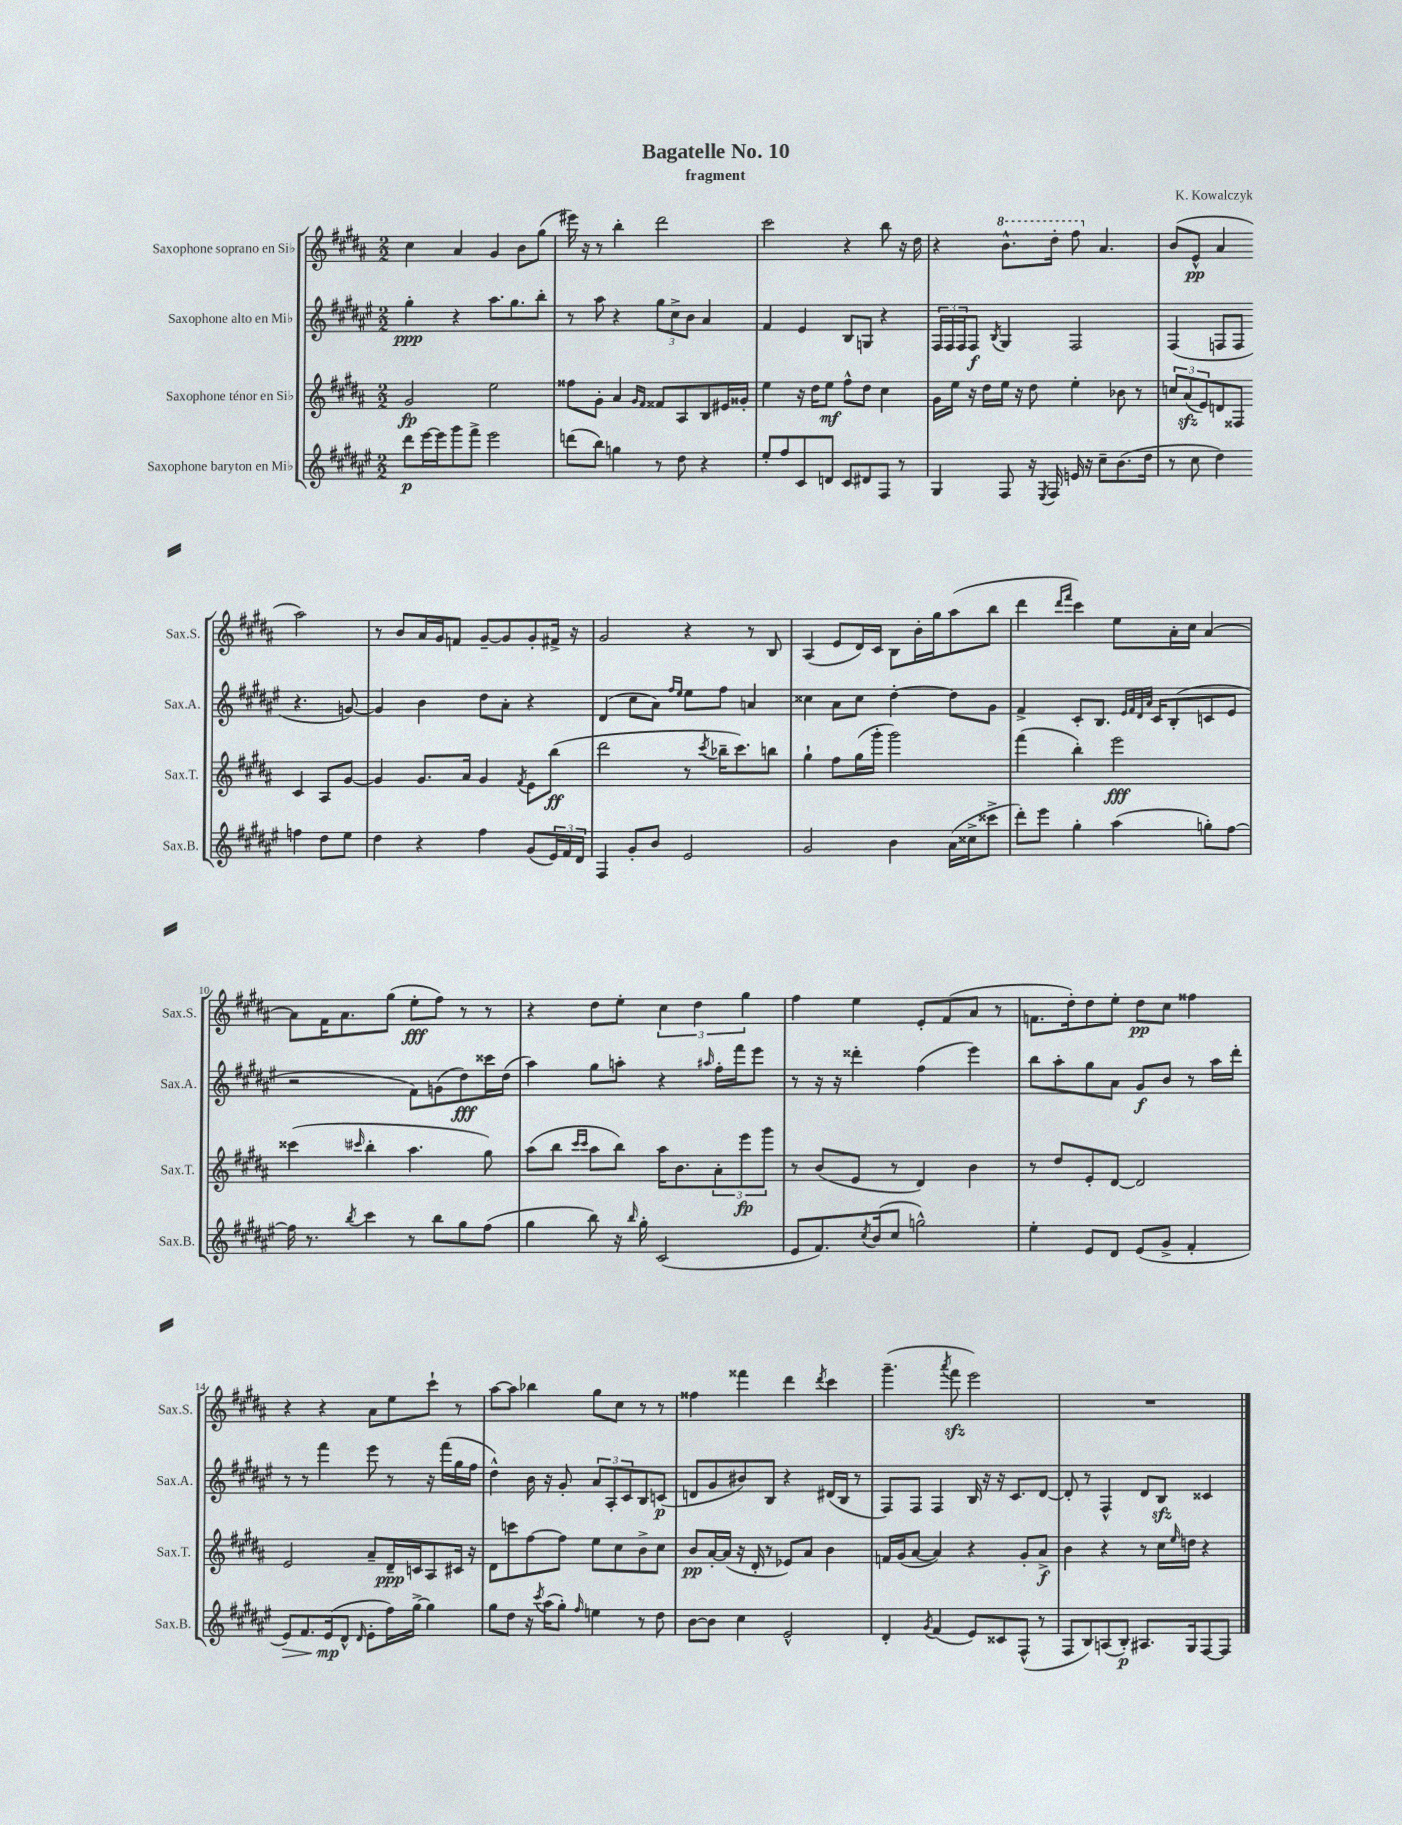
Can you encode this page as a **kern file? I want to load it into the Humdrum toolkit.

**kern	**dynam	**kern	**dynam	**kern	**dynam	**kern	**dynam
*part4	*part4	*part3	*part3	*part2	*part2	*part1	*part1
*staff4	*staff4	*staff3	*staff3	*staff2	*staff2	*staff1	*staff1
*I"Saxophone baryton en Mi♭	*	*I"Saxophone ténor en Si♭	*	*I"Saxophone alto en Mi♭	*	*I"Saxophone soprano en Si♭	*
*I'Sax.B.	*	*I'Sax.T.	*	*I'Sax.A.	*	*I'Sax.S.	*
*clefG2	*	*clefG2	*	*clefG2	*	*clefG2	*
*k[f#c#g#d#a#e#]	*	*k[f#c#g#d#a#]	*	*k[f#c#g#d#a#e#]	*	*k[f#c#g#d#a#]	*
*M2/2	*	*M2/2	*	*M2/2	*	*M2/2	*
=1	=1	=1	=1	=1	=1	=1	=1
8ddd#\L	p	2g#/	fp	4gg#'\	ppp	4cc#\	.
[16eee#\L	.	.	.	.	.	.	.
16eee#\J]	.	.	.	.	.	.	.
8ggg#\	.	.	.	4r	.	4a#/	.
8fff#^\J	.	.	.	.	.	.	.
2eee#\	.	2ee\	.	8.aa#\L	.	4g#/	.
.	.	.	.	8.gg#\	.	.	.
.	.	.	.	.	.	8b\L	.
.	.	.	.	8bb'\J	.	(8gg#\J	.
=2	=2	=2	=2	=2	=2	=2	=2
(8dddn\L	.	8ff##X\L	.	8r	.	16eee#X\)	.
.	.	.	.	.	.	16r	.
8bb\J)	.	8g#'\J	.	8aa#\	.	8r	.
4ggn\	.	4a#/	.	4r	.	4bb'\	.
.	.	16qqg#/LL	.	.	.	.	.
.	.	16qqf#/JJ	.	.	.	.	.
8r	.	8f##X/L	.	12gg#\L	.	2ddd#\	.
.	.	.	.	12cc#^\	.	.	.
8dd#\	.	8A#/	.	.	.	.	.
.	.	.	.	12b\J	.	.	.
4r	.	8B/	.	4a#/	.	.	.
.	.	16e#X/L	.	.	.	.	.
.	.	16g##X'/JJ	.	.	.	.	.
=3	=3	=3	=3	=3	=3	=3	=3
8ee#'/L	.	4ee\	.	4f#/	.	2ccc#\	.
8ff#/	.	.	.	.	.	.	.
8c#/	.	16r	.	4e#/	.	.	.
.	.	16dd#\KL	.	.	.	.	.
8dn/J	.	8ee\J	mf	.	.	.	.
8c#/L	.	8ff#^^\L	.	8B/L	.	4r	.
8d#X/	.	8dd#\J	.	8Gn/J	.	.	.
8F#/J	.	4cc#\	.	4r	.	8bb\	.
8r	.	.	.	.	.	16r	.
.	.	.	.	.	.	16dd#\	.
=4	=4	=4	=4	=4	=4	=4	=4
4G#/	.	16g#\LL	.	24F#/LL	.	4r	.
.	.	.	.	24F#/	.	.	.
.	.	16ee\JJ	.	.	.	.	.
.	.	.	.	24F#/J	.	.	.
.	.	16r	.	8F#/J	f	.	.
.	.	16dd#\LL	.	.	.	.	.
.	.	.	.	8qB/	.	.	.
*	*	*	*	*	*	*8va	*
8F#/	.	16ee\JJ	.	4G#/	.	8.bb^^\L	.
.	.	16r	.	.	.	.	.
16r	.	8dd#\	.	.	.	.	.
8qE#/	.	.	.	.	.	.	.
16F#/	.	.	.	.	.	16ddd#'\Jk	.
16en/	.	4ee'\	.	2F#/	.	8fff#\	.
16r	.	.	.	.	.	.	.
*	*	*	*	*	*	*X8va	*
8cc#~\L	.	.	.	.	.	4.a#/	.
(8.b\	.	8b-X\	.	.	.	.	.
.	.	8r	.	.	.	.	.
16dd#\Jk	.	.	.	.	.	.	.
=5	=5	=5	=5	=5	=5	=5	=5
8r	.	12ccn/L	.	(4F#/	.	(8b/L	.
.	.	(12a#zz/	.	.	.	.	.
8cc#\	.	.	.	.	.	8e^^/J	pp
.	.	12e/)	.	.	.	.	.
4dd#\)	.	8dn/	.	8Fn/L	.	4a#/	.
.	.	8F##X/J	.	8F/J	.	.	.
4ffn\	.	4c#/	.	4.r	.	2aa#\)	.
8dd#\L	.	8A#/L	.	.	.	.	.
8ee#\J	.	[8g#/J	.	[8gn/)	.	.	.
!!LO:LB:g=z
=6	=6	=6	=6	=6	=6	=6	=6
4dd#\	.	4g#/]	.	4gn/]	.	8r	.
.	.	.	.	.	.	8b/L	.
4r	.	8.g#/L	.	4b\	.	16a#/L	.
.	.	.	.	.	.	16g#/J	.
.	.	.	.	.	.	8fn/J	.
.	.	16a#/Jk	.	.	.	.	.
4ff#\	.	4g#/	.	8dd#\L	.	[8g#~/L	.
.	.	.	.	8a#'\J	.	8g#/]	.
.	.	8qf#/	.	.	.	.	.
(8g#/L	.	8e\L	.	4r	.	8g#'/	.
24e#/L)	.	(8bb\J	ff	.	.	16f#X^/Jk	.
24f#/	.	.	.	.	.	.	.
.	.	.	.	.	.	16r	.
24d#/JJ	.	.	.	.	.	.	.
=7	=7	=7	=7	=7	=7	=7	=7
4F#/	.	2ddd#\	.	(4d#/	.	2g#/	.
8g#'/L	.	.	.	8cc#\L	.	.	.
8b/J	.	.	.	8a#\J)	.	.	.
.	.	.	.	16qqff#/LL	.	.	.
.	.	.	.	16qqee#/JJ	.	.	.
2e#/	.	8r	.	8ee#\L	.	4r	.
.	.	8qccc#/	.	.	.	.	.
.	.	16bb-X~\KL	.	8ff#\J	.	.	.
.	.	8.ccc#\)	.	.	.	.	.
.	.	.	.	4an/	.	8r	.
.	.	8bbn\J	.	.	.	8B/	.
=8	=8	=8	=8	=8	=8	=8	=8
2g#/	.	4gg#`\	.	4cc##X\	.	(4A#/	.
.	.	8ff#\L	.	8a#\L	.	8e/L	.
.	.	(16gg#\L	.	8cc##\J	.	16d#/L)	.
.	.	16ggg#'\JJ	.	.	.	16c#/JJ	.
4b\	.	2ggg#\)	.	[4dd#'\	.	8B\L	.
.	.	.	.	.	.	16b'\L	.
.	.	.	.	.	.	16gg#\J	.
(16a#\LL	.	.	.	8dd#\L]	.	(8aa#\	.
16cc##X^\J	.	.	.	.	.	.	.
8ccc##X^\J	.	.	.	8g#\J	.	8bb\J	.
=9	=9	=9	=9	=9	=9	=9	=9
8ddd#'\L)	.	(4fff#\	.	4f#^/	.	4ddd#\	.
8eee#\J	.	.	.	.	.	.	.
.	.	.	.	.	.	16qqddd#/LL	.
.	.	.	.	.	.	16qqfff#/JJ	.
4gg#'\	.	4bb'\)	.	8c#'/L	.	4ccc#\)	.
.	.	.	.	8.B/J	.	.	.
(4aa#\	.	2eee\	fff	.	.	8ee\L	.
.	.	.	.	32qqe#/LLL	.	.	.
.	.	.	.	32qqf#/	.	.	.
.	.	.	.	32qqd#/	.	.	.
.	.	.	.	32qqa#/JJJ	.	.	.
.	.	.	.	16c#/KL	.	.	.
.	.	.	.	(8B'/	.	16a#'\L	.
.	.	.	.	.	.	16cc#\JJ	.
8ggn'\L)	.	.	.	8cn/	.	[4a#/	.
[8ff#\J	.	.	.	8e#/J	.	.	.
!!LO:LB:g=z
=10	=10	=10	=10	=10	=10	=10	=10
16ff#\]	.	(4ccc##X\	.	2r	.	8a#\L]	.
8.r	.	.	.	.	.	.	.
.	.	.	.	.	.	16f#\K	.
.	.	.	.	.	.	8.a#\	.
8qbb/	.	16qqccc#X/	.	.	.	.	.
4ccc#\	.	4bb'\	.	.	.	.	.
.	.	.	.	.	.	(8gg#\J	.
8r	.	4.aa#\	.	8f#\L)	.	8ee'\L	fff
8bb\L	.	.	.	(8gn\	.	8ff#\J)	.
8gg#\	.	.	.	8dd#\)	fff	8r	.
(8ff#\J	.	8gg#\)	.	16ccc##X\L	.	8r	.
.	.	.	.	(16dd#\JJ	.	.	.
=11	=11	=11	=11	=11	=11	=11	=11
4gg#\	.	(8aa#\L	.	4aa#\)	.	4r	.
.	.	8bb\J	.	.	.	.	.
.	.	16qqccc#/LL	.	.	.	.	.
.	.	16qqccc#/JJ	.	.	.	.	.
8bb\)	.	8aa#\L	.	8gg#\L	.	8dd#\L	.
16r	.	8bb\J)	.	8aan'\J	.	8ee'\J	.
16qqbb/	.	.	.	.	.	.	.
16gg#'\	.	.	.	.	.	.	.
(2c#/	.	16aa#\KL	.	4r	.	6cc#\	.
.	.	8.b\	.	.	.	.	.
.	.	.	.	.	.	6dd#\	.
.	.	.	.	16qqaa#X/	.	.	.
.	.	12a#'\	.	16ff#'\LL	.	.	.
.	.	.	.	16fff#\J	.	.	.
.	.	12eee\	fp	.	.	6gg#\	.
.	.	.	.	8eee#\J	.	.	.
.	.	12ggg#\J	.	.	.	.	.
=12	=12	=12	=12	=12	=12	=12	=12
8e#/L	.	8r	.	8r	.	4ff#\	.
8.f#/)	.	(8b/L	.	16r	.	.	.
.	.	.	.	16r	.	.	.
.	.	8e/J	.	4ddd##X'\	.	4ee\	.
8qcc#/	.	.	.	.	.	.	.
(16b/k	.	.	.	.	.	.	.
8cc#/J	.	8r	.	.	.	.	.
2ggn^^\)	.	4d#/)	.	(4ff#\	.	8e'/L	.
.	.	.	.	.	.	(8f#/	.
.	.	4b\	.	4eee#\)	.	8a#/J	.
.	.	.	.	.	.	8r	.
=13	=13	=13	=13	=13	=13	=13	=13
4ee#'\	.	8r	.	8bb\L	.	8.fn\L	.
.	.	8dd#/L	.	8aa#'\	.	.	.
.	.	.	.	.	.	16dd#'\k)	.
8e#/L	.	8e'/	.	8gg#\	.	8dd#\	.
8d#/J	.	[8d#/J	.	8a#\J	.	8ee'\J	.
(8e#/L	.	2d#/]	.	8g#/L	f	8dd#\L	pp
8g#^/J	.	.	.	8b/J	.	8cc#\J	.
4f#'/	.	.	.	8r	.	4ff##X\	.
.	.	.	.	16aa#\LL	.	.	.
.	.	.	.	16ddd#'\JJ	.	.	.
!!LO:LB:g=z
=14	=14	=14	=14	=14	=14	=14	=14
!	!LO:HP:b	!	!	!	!	!	!
8e#/L)	>	2e/	.	8r	.	4r	.
8.f#/	.	.	.	8r	.	.	.
.	.	.	.	4fff#\	.	4r	.
(16e#/k	mp	.	.	.	.	.	.
8d#^^/J	]	.	.	.	.	.	.
16qqd#/	.	.	.	.	.	.	.
8e#'\L	.	8a#~/L	.	8eee#\	.	8a#\L	.
16ff#\L)	.	16d#~/L	ppp	8r	.	8ee\	.
[16gg#^\JJ	.	16cn/J	.	.	.	.	.
4gg#\]	.	8A#/	.	16r	.	8ccc#`\J	.
.	.	.	.	(16fff#\LL	.	.	.
.	.	16c#X/Jk	.	16gg#\	.	8r	.
.	.	16r	.	16ff#\JJ	.	.	.
=15	=15	=15	=15	=15	=15	=15	=15
8gg#\L	.	8d#\L	.	4dd#^^\)	.	[8aa#\L	.
8dd#\J	.	8cccn\	.	.	.	8aa#\J]	.
16r	.	[8ff#\	.	16b\	.	4bb-X\	.
8qccc#/	.	.	.	.	.	.	.
(16aa#\KL	.	.	.	16r	.	.	.
8gg#'\J)	.	8ff#\J]	.	8g#'/	.	.	.
16qqff#/	.	.	.	.	.	.	.
4een\	.	8ee\L	.	12a#/L	.	8gg#\L	.
.	.	.	.	12A#'/	.	.	.
.	.	8cc#\	.	.	.	8cc#\J	.
.	.	.	.	12c#/	.	.	.
8r	.	8b^\	.	8B/	.	8r	.
8dd#\	.	8cc#\J	.	(8cn/J	p	8r	.
=16	=16	=16	=16	=16	=16	=16	=16
[8b\L	.	8b/L	pp	8dn/L	.	4ff##X\	.
8b\J]	.	[16a#'/L	.	8g#/	.	.	.
.	.	(16a#/JJ]	.	.	.	.	.
4cc#\	.	16r	.	8b#X/)	.	4fff##X\	.
.	.	16d#'/	.	.	.	.	.
.	.	8r	.	8B/J	.	.	.
2e#^^/	.	8e-X/L)	.	4r	.	4ddd#\	.
.	.	8a#/J	.	.	.	.	.
.	.	.	.	.	.	8qddd#/	.
.	.	4b\	.	(16d#X/LL	.	4ccc#\	.
.	.	.	.	16B/JJ	.	.	.
.	.	.	.	8r	.	.	.
=17	=17	=17	=17	=17	=17	=17	=17
4d#'/	.	16fn/LL	.	8F#/L)	.	(4.ggg#~\	.
.	.	(16g#/J	.	.	.	.	.
.	.	[8a#/J	.	8F#/J	.	.	.
8qg#/	.	.	.	.	.	.	.
(4f#/	.	4a#/])	.	4F#/	.	.	.
.	.	.	.	.	.	8qaaa#/	.
.	.	.	.	.	.	8fff#zz\	.
8e#/L)	.	4r	.	16B/	.	2eee\)	.
.	.	.	.	16r	.	.	.
8c##X/	.	.	.	16r	.	.	.
.	.	.	.	8.c#/L	.	.	.
(8F#^^/J	.	8g#'/L	.	.	.	.	.
8r	.	8a#^/J	f	[8d#/J	.	.	.
=18	=18	=18	=18	=18	=18	=18	=18
8F#/L	.	4b\	.	8d#'/]	.	1r	.
8B/)	.	.	.	8r	.	.	.
(8An/	.	4r	.	4F#^^/	.	.	.
8B'/J)	p	.	.	.	.	.	.
8.A#X/L	.	8r	.	8d#/L	.	.	.
.	.	16cc#\LL	.	8Bzz/J	.	.	.
.	.	16qqee/	.	.	.	.	.
16G#/k	.	16ddn\JJ	.	.	.	.	.
[8F#/	.	4r	.	4c##X/	.	.	.
8F#/J]	.	.	.	.	.	.	.
==	==	==	==	==	==	==	==
*-	*-	*-	*-	*-	*-	*-	*-
